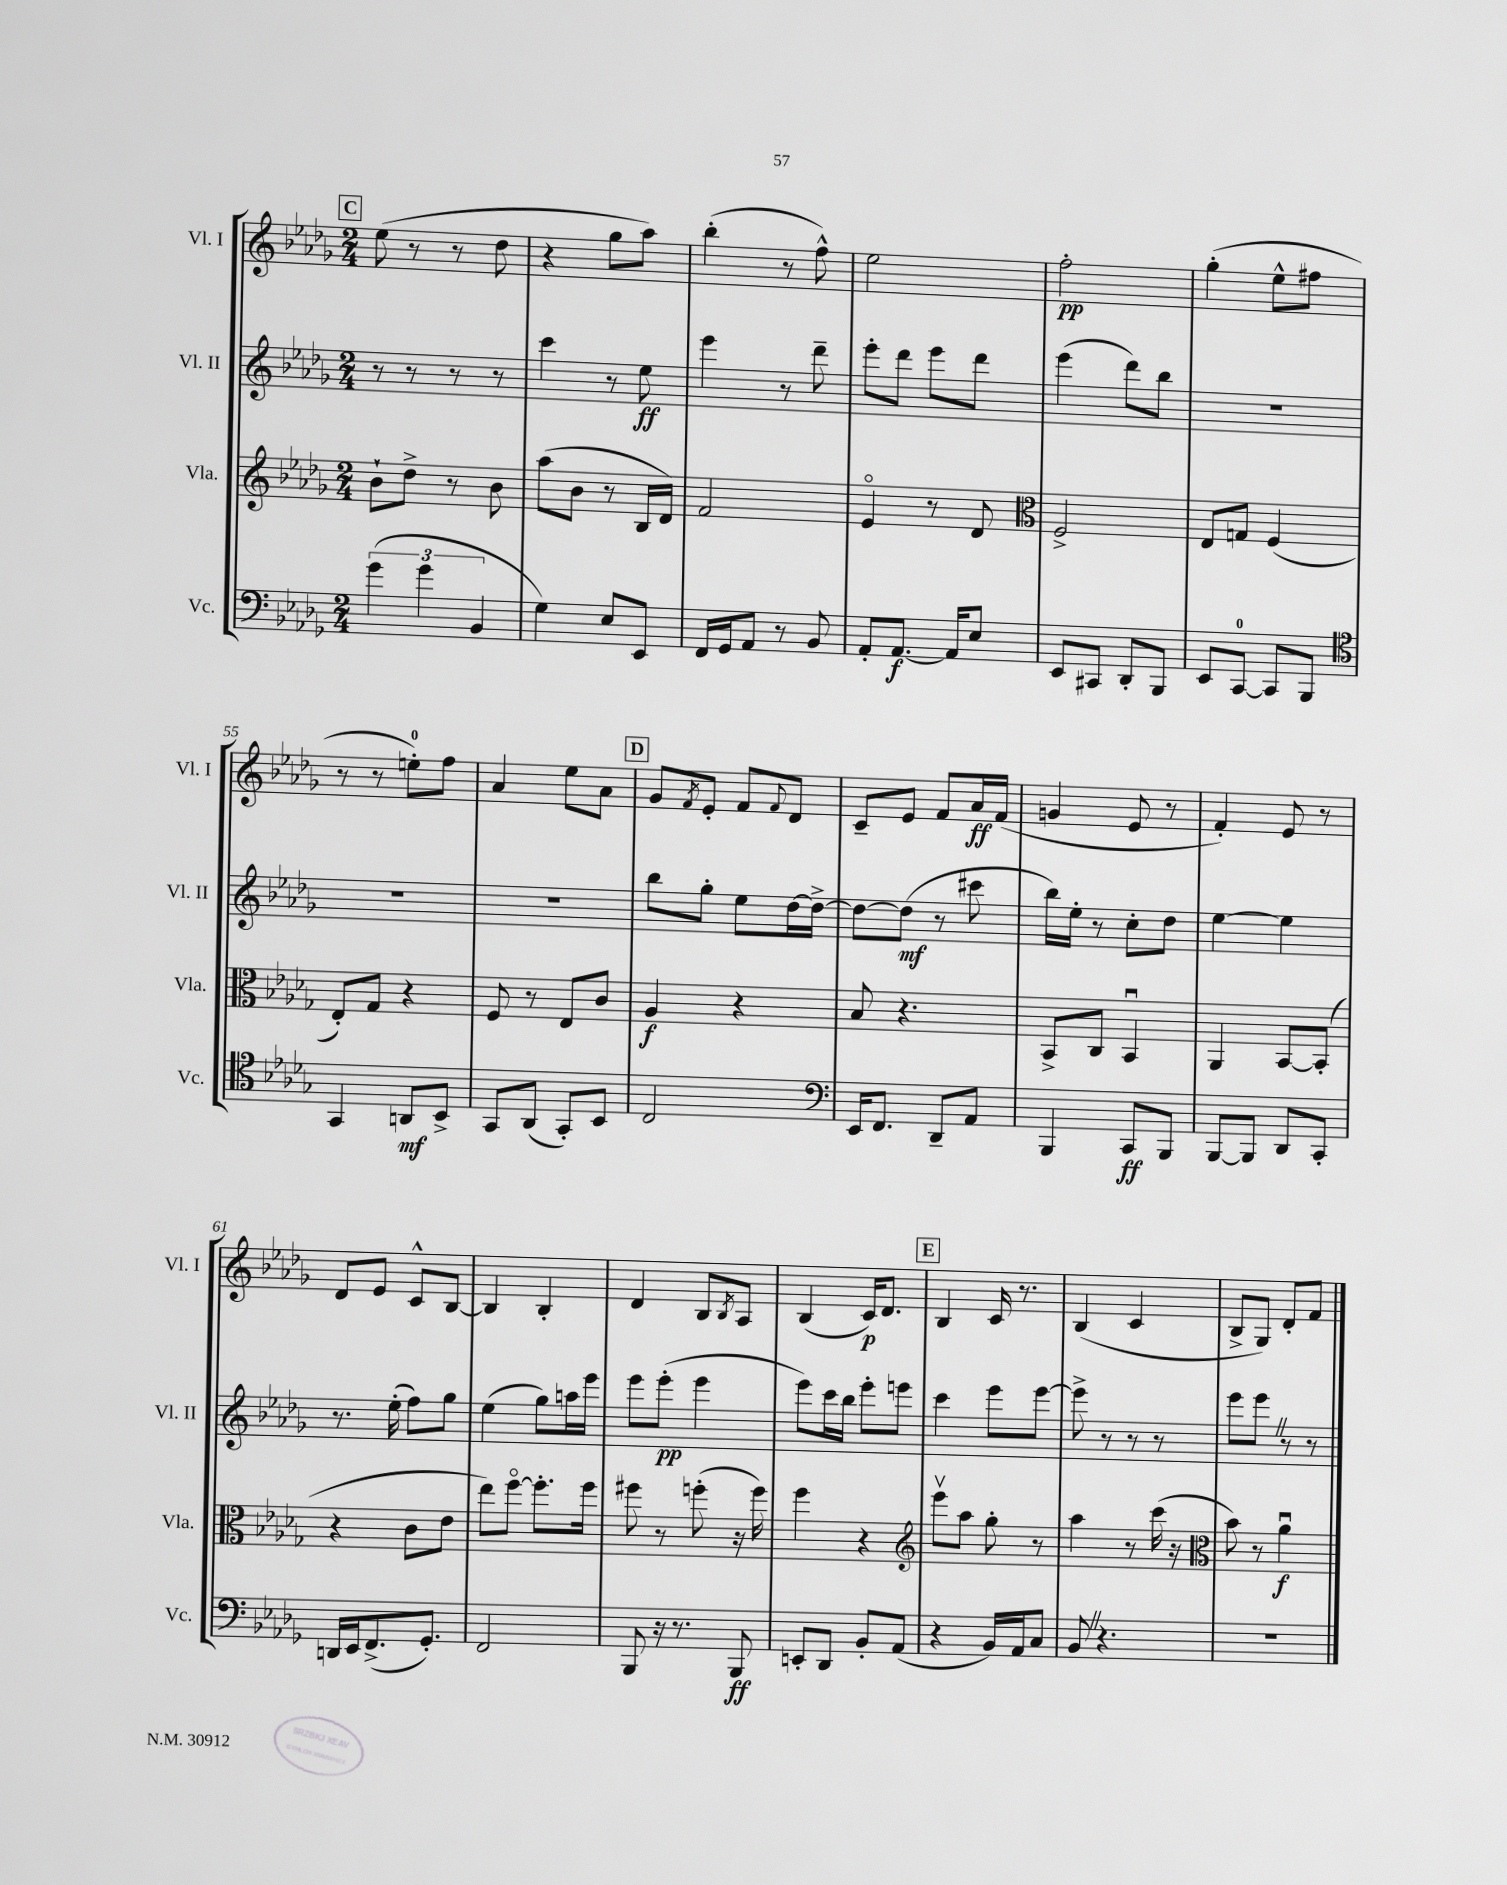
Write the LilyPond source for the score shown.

<<
\new StaffGroup <<
\new Staff = "s0" \with { instrumentName = "Vl. I" shortInstrumentName = "Vl. I" } {
    \clef treble \key des \major \numericTimeSignature \time 2/4
    \mark \markup { \box "C" } ees''8( r8 r8 des''8 |
    r4 ges''8 aes''8) |
    bes''4-.( r8 f''8-^) |
    ees''2 |
    f''2-.\pp |
    ges''4-.( ees''8-^ fis''8 |
    r8 r8 e''8-0-.) f''8 |
    aes'4 ees''8 aes'8 |
    \mark \markup { \box "D" } ges'8 \acciaccatura { f'8 } ees'8-. f'8 \appoggiatura { f'8 } des'8 |
    c'8-- ees'8 f'8 aes'16\ff f'16( |
    g'4 ees'8 r8 |
    f'4-.) ees'8 r8 |
    des'8 ees'8 c'8-^ bes8~ |
    bes4 bes4-. |
    des'4 bes8 \acciaccatura { bes8 } aes8 |
    bes4( c'16\p) des'8. |
    \mark \markup { \box "E" } bes4 c'16 r8. |
    bes4( c'4 |
    bes8-> ges8) des'8-. f'8 \bar "|." |
}
\new Staff = "s1" \with { instrumentName = "Vl. II" shortInstrumentName = "Vl. II" } {
    \clef treble \key des \major \numericTimeSignature \time 2/4
    \mark \markup { \box "C" } r8 r8 r8 r8 |
    c'''4 r8 ees''8\ff |
    ees'''4 r8 des'''8-- |
    ees'''8-. des'''8 ees'''8 des'''8 |
    ees'''4( des'''8) bes''8 |
    R2 |
    R2 |
    R2 |
    \mark \markup { \box "D" } bes''8 ges''8-. ees''8 des''16~ des''16~-> |
    des''8~ des''8\mf( r8 cis'''8 |
    bes''16) ees''16-. r8 c''8-. des''8 |
    ees''4~ ees''4 |
    r8. ees''16-.( f''8) ges''8 |
    ees''4( ges''8) a''16 ees'''16 |
    ees'''8 ees'''8-.\pp( ees'''4 |
    ees'''8) c'''16 bes''16 ees'''8-. e'''8 |
    \mark \markup { \box "E" } c'''4 ees'''8 ees'''8~ |
    ees'''8-> r8 r8 r8 |
    ees'''8 ees'''8 \once \override BreathingSign.text = \markup { \musicglyph "scripts.caesura.straight" } \breathe r8 r8 \bar "|." |
}
\new Staff = "s2" \with { instrumentName = "Vla." shortInstrumentName = "Vla." } {
    \clef treble \key des \major \numericTimeSignature \time 2/4
    \mark \markup { \box "C" } bes'8-! des''8-> r8 bes'8 |
    aes''8( bes'8 r8 bes16 des'16) |
    f'2 |
    ees'4\flageolet r8 des'8 |
    \clef alto f2-> |
    ees8 g8 f4( |
    ees8-.) ges8 r4 |
    f8 r8 ees8 c'8 |
    \mark \markup { \box "D" } aes4\f r4 |
    bes8 r4. |
    bes,8-> c8 bes,4\downbow |
    aes,4 bes,8~ bes,8-.( |
    r4 c'8 ees'8 |
    ees''8) f''8~\flageolet f''8.-. f''16 |
    fis''8 r8 f''8-.( r16 f''16) |
    f''4 r4 |
    \mark \markup { \box "E" } \clef treble ees'''8\upbow aes''8 ges''8-. r8 |
    aes''4 r8 c'''16( r16 |
    \clef alto bes'8) r8 aes'4\downbow\f \bar "|." |
}
\new Staff = "s3" \with { instrumentName = "Vc." shortInstrumentName = "Vc." } {
    \clef bass \key des \major \numericTimeSignature \time 2/4
    \mark \markup { \box "C" } \tuplet 3/2 { ges'4( ges'4 bes,4 } |
    ges4) ees8 ees,8 |
    f,16 ges,16 aes,8 r8 bes,8 |
    aes,8-. aes,8.~\f aes,16 ees8 |
    ees,8 cis,8 des,8-. bes,,8 |
    ees,8 c,8-0~ c,8 bes,,8 |
    \clef tenor ges,4 a,8\mf bes,8-> |
    ges,8 aes,8( ges,8-.) bes,8 |
    \mark \markup { \box "D" } c2 |
    \clef bass ees,16 f,8. des,8-- aes,8 |
    bes,,4 c,8\ff bes,,8 |
    bes,,8~ bes,,8 des,8 c,8-. |
    d,16 ees,16 f,8.->( ges,8.-.) |
    f,2 |
    bes,,8 r16 r8. bes,,8\ff |
    e,8-. des,8 bes,8-. aes,8( |
    \mark \markup { \box "E" } r4 bes,16) aes,16 c8 |
    bes,8 \once \override BreathingSign.text = \markup { \musicglyph "scripts.caesura.straight" } \breathe r4. |
    r2 \bar "|." |
}
>>
>>
\layout { \context { \Score currentBarNumber = #49 } }
